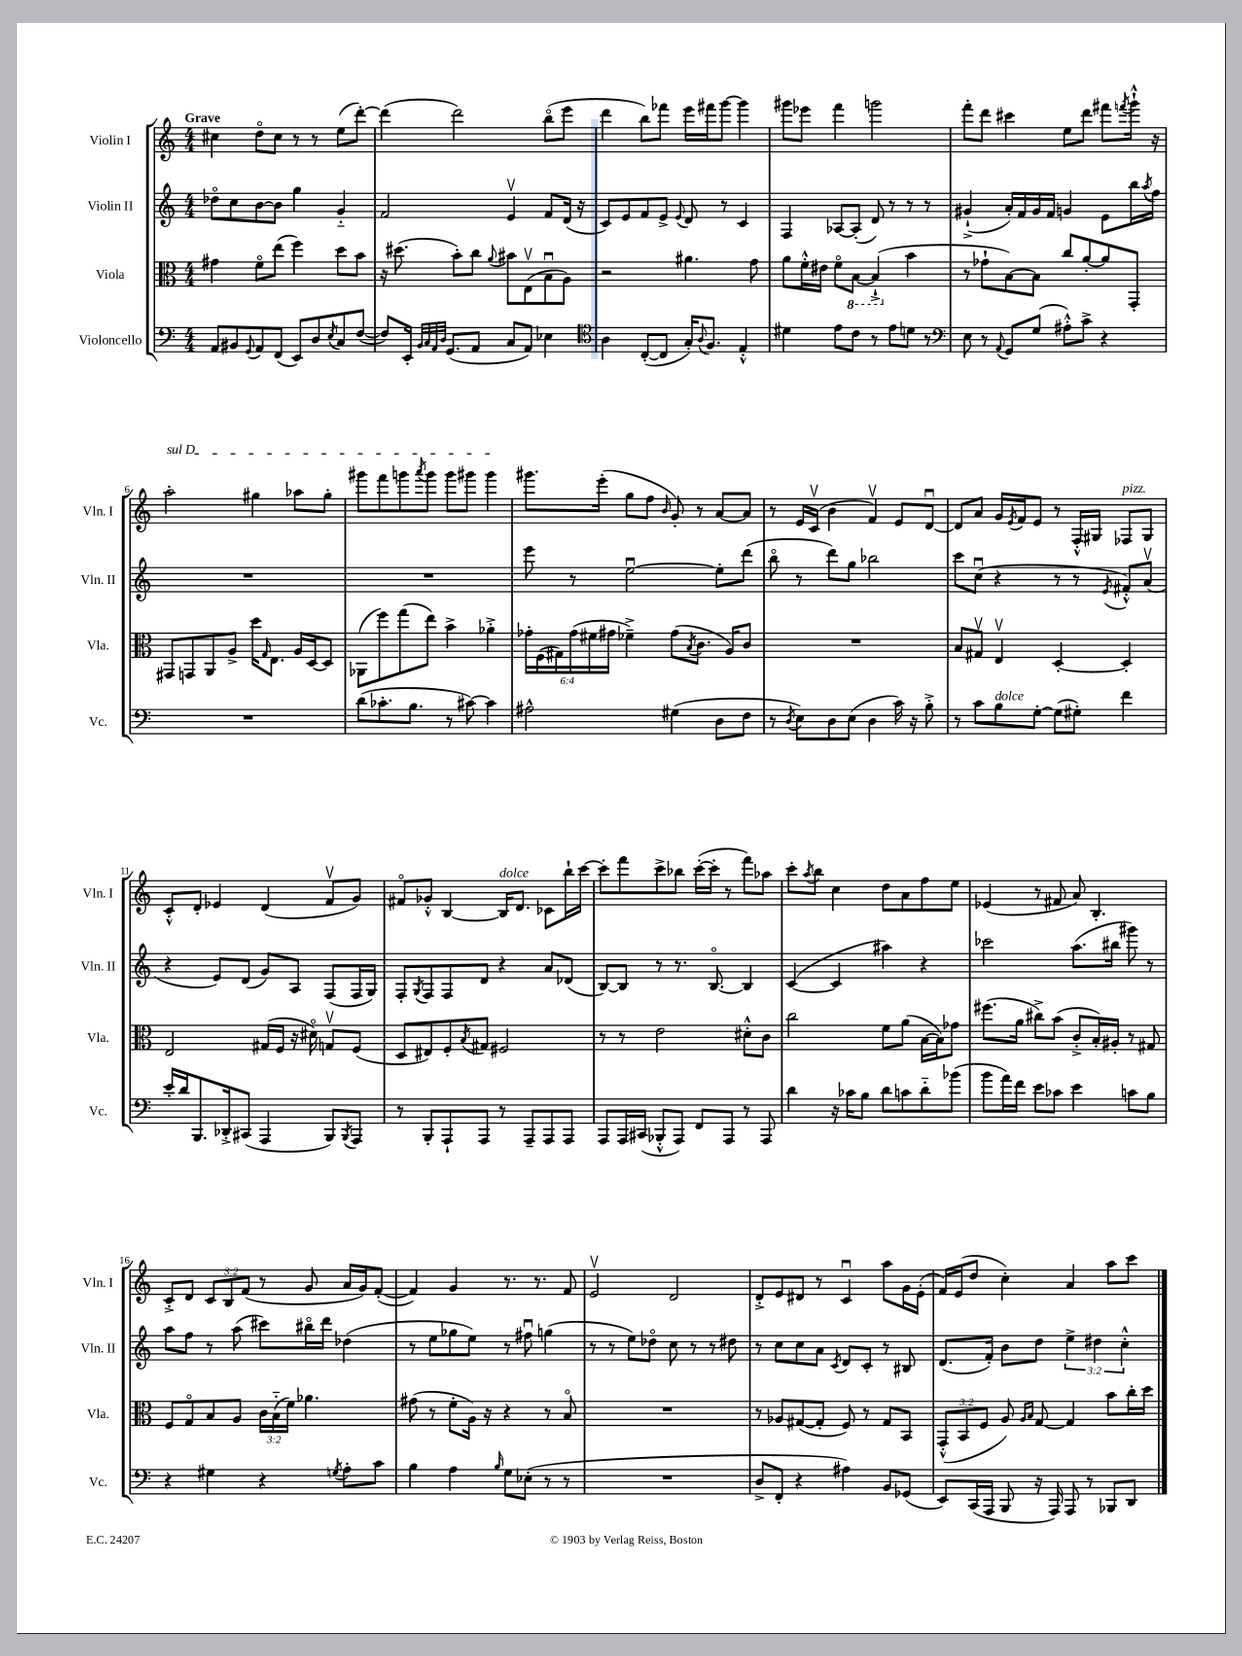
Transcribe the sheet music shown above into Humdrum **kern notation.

**kern	**kern	**kern	**kern
*staff4	*staff3	*staff2	*staff1
*clefF4	*clefC3	*clefG2	*clefG2
*k[]	*k[]	*k[]	*k[]
*M4/4	*M4/4	*M4/4	*M4/4
8AA	4g#	8dd-o	4cc#
8BB#	.	8cc	.
8qqGG	.	.	.
8AA	8fo	[8b	8ddo
(8FF	(8ee	8b]	8cc#
8EE)	4ff)	4gg	8r
8D	.	.	8r
8qE	.	.	.
8C	8dd	4g'~	(8ee
([8F	8b	.	[8ddd')
=	=	=	=
8F])	16r	2f	(4ddd]
.	(8.dd#	.	.
16EE'	.	.	.
32qqBB	.	.	.
32qqC	.	.	.
32qqAA	.	.	.
32qqD	.	.	.
(8.GG	.	.	.
.	8b')	.	2ddd)
8AA	8cc	.	.
.	8qqa	.	.
8C	8b#	4ev	.
8AA)	(8Ev	.	.
4E-	8Bu	8f	(8bbo
.	8A)	(16d	8eee
.	.	16r	.
=	=	=	=
*clefC4	*	*	*
4A	2r	8c)	4ddd
.	.	8e	.
([8C'	.	8f	8bb)
8C]	.	8e^	8fff-
.	.	8qqe	.
16G')	4.a#	8d	16eee
8qqA	.	.	.
8.F	.	.	16fff#
.	.	8r	[8ggg
4E'^^	.	4c	4ggg]
.	8g	.	.
=	=	=	=
4d#	8a	4F	8ggg#
.	16f'^^	.	8eee-
.	16e#	.	.
8e	8fo	[8A-	4fff
8c	[8BB	(8A-']	.
8r	(4BB`^]	8d)	2ggg
8e	.	8r	.
8d	4b	8r	.
8r	.	8r	.
=	=	=	=
*clefF4	*	*	*
8E	8r	(4g#`^	8fff'
8r	8g-`	.	8ddd
8qqAA	.	.	.
8GG	[8B)	16a')	4ccc#
.	.	16f	.
(8G	8B]	16g#	.
.	.	16f	.
8A#'^^)	8cc	4g	8ee
8c^	[8a'	.	8ddd
4r	8a]	8e	8fff#
.	.	.	8qfff
.	8GG'	16bb	16ggg`^^
.	.	8qaa	.
.	.	16ff	16r
=	=	=	=
1r	8GG#	1r	2aa'
.	8GG	.	.
.	8AA	.	.
.	8A^	.	.
.	16dd	.	4gg#
.	16qqG	.	.
.	8.E	.	.
.	16A	.	8aa-
.	[16D	.	.
.	8D]	.	8gg#'
=	=	=	=
(8d	(8AA-	1r	8ggg#
8.c-'	8ff)	.	8fff
.	(8gg	.	8ggg
8.B	.	.	.
.	.	.	8qaaa
.	8ee)	.	8ggg
8r	4b^	.	8ggg
[8c#)	.	.	8ggg#
4c#]	4a-'^	.	4ggg#
=	=	=	=
2A#^^	24g-'	8eee	8.ggg#
.	(24F	.	.
.	24G#)	.	.
.	(24g-	8r	.
.	24f#	.	.
.	.	.	(16eee'
.	24g#	.	.
.	4f-~^)	[2eeu	8gg
.	.	.	8ff
.	.	.	16qqb
(4G#	(8g#	.	8g')
.	8qB	.	.
.	8.c	.	8r
8D	.	8ee']	[8a
.	16A)	.	.
8F	8c	(8ddd	8a]
=	=	=	=
8r	1r	8bbo	8r
8qD	.	.	.
8E)	.	8r	16e
.	.	.	(16cv
8D	.	8ddd)	4b
(8E	.	8gg	.
4D	.	2bb-	4fv)
16c)	.	.	8e
16r	.	.	.
8B'^	.	.	[8du
=	=	=	=
8r	8B	8ccc	8d]
8c	8G#v	(8ccu	8a
8B	4Ev	4r	16g
.	.	.	8qe
.	.	.	16f
[8G'	.	.	8e
(8G]	[4D'	8r	8r
8G#')	.	8r	16F'^^
.	.	.	16G#
.	.	8qe	.
4f	4D']	8f#'^^)	8F-
.	.	(8av	8G#
=	=	=	=
16e'	2E	4r	8c'^^
16d	.	.	.
8.BBB	.	.	8d'
.	.	8e)	4e-
16DD-'^	.	.	.
(8CC#	.	(8d	.
4AAA	(16G#	8g)	(4d
.	16F	.	.
.	16r	8A	.
.	16d#o)	.	.
8BBB)	8Gv	(8F	8fv
8qBBB	.	.	.
8AAA	(8F	16F	8g)
.	.	16G)	.
=	=	=	=
8r	8D	8F'	8f#o
.	.	8qG	.
8BBB'	8E#)	8F	8g-'^^
8AAA`	8F'	8F	[4B
.	8qB	.	.
8AAA	8G#	8d	.
8r	2F#	4r	16B]
.	.	.	8.d
8AAA~	.	.	.
8AAA	.	8a	8c-
8AAA	.	(8d-	16bb`
.	.	.	[16ccc
=	=	=	=
8AAA	8r	[8B)	8ccc']
16AAA	8r	8B]	8fff
(16CC#	.	.	.
8BBB-'^^	2e	8r	8ccc^
8AAA)	.	8.r	8bb-
8FF	.	.	([16ccc'
.	.	[8.Bo	16ccc']
8AAA	.	.	8r
8r	8d#'^^	4B]	8fff)
8AAA	8c	.	8aa-
=	=	=	=
4d	2cc	([4c	8ccc'
.	.	.	8qaa
.	.	.	8bb
16r	.	4c]	4cc
16c-	.	.	.
8B	.	.	.
8d	8f	4aa#)	8dd
8c	(8a	.	8a
8d'~	[16B	4r	8ff
.	16B])	.	.
(8b-	8g-	.	8ee
=	=	=	=
8b	(8.ff#	2ccc-	(4e-
16a)	.	.	.
16f	16a	.	.
8e	8cc#^)	.	8r
8c-	(8b	.	8f#
4e	8c'^	(8.aa	8a)
.	16B')	.	4.B'
.	16A#'	16bb#	.
8c	8r	8ggg#)	.
8B	8G#	8r	.
=	=	=	=
4r	8F	8aa	8c'^
.	8Go	8ff	8d
4G#	8B	8r	12c
.	.	.	12B
.	8A	(8aa	.
.	.	.	(12f
4r	24c	8ccc#)	8r
.	(24B'~	.	.
.	24f)	.	.
.	4.a-	16bb#o	8g
.	.	16ddd	.
8qG	.	.	.
8A'	.	(4dd-	16a
.	.	.	16g)
8c	.	.	([8f'
=	=	=	=
4B	(8g#	8r	4f])
.	8r	8ee	.
4A	8f'	8gg-	4g
.	16A)	8ee)	.
.	16r	.	.
16qqB	.	.	.
8G	4r	8r	8.r
(8E-'	.	8ff#u	.
.	.	.	8.r
8r	8r	(4gg	.
8r	8Bo	.	8f
=	=	=	=
1r	1r	8r	2ev
.	.	8r	.
.	.	8ee)	.
.	.	8dd-o	.
.	.	8cc	2d
.	.	8r	.
.	.	8r	.
.	.	8dd#	.
=	=	=	=
8D^	8r	8r	8d'^
8FF'	8A-	8cc	8e
4r	([8G#	8cc	8d#
.	8G#']	8a	8r
.	.	8qc	.
4A#)	8F)	8d	4cu
.	8r	8c'	.
8BB	8G#	8r	8aa
(8GG-	8BB	8B#	16g
.	.	.	(16e'
=	=	=	=
8EE)	(12GG'^^	(8.d	16f)
.	.	.	(16e
.	12BB	.	.
(16CC	.	.	8dd
.	12F	.	.
16AAA	.	16f')	.
8BBB	8A)	8b	4cc')
.	16qqA	.	.
.	16qqB	.	.
16r	[8G	8dd	.
16AAA)	.	.	.
8AAA	4G]	6ee^	4a
8r	.	.	.
.	.	6dd#	.
8BBB-	8b	.	8aa
.	.	6cc'^^	.
8DD	16cc'	.	8ccc
.	16dd	.	.
==	==	==	==
*-	*-	*-	*-
